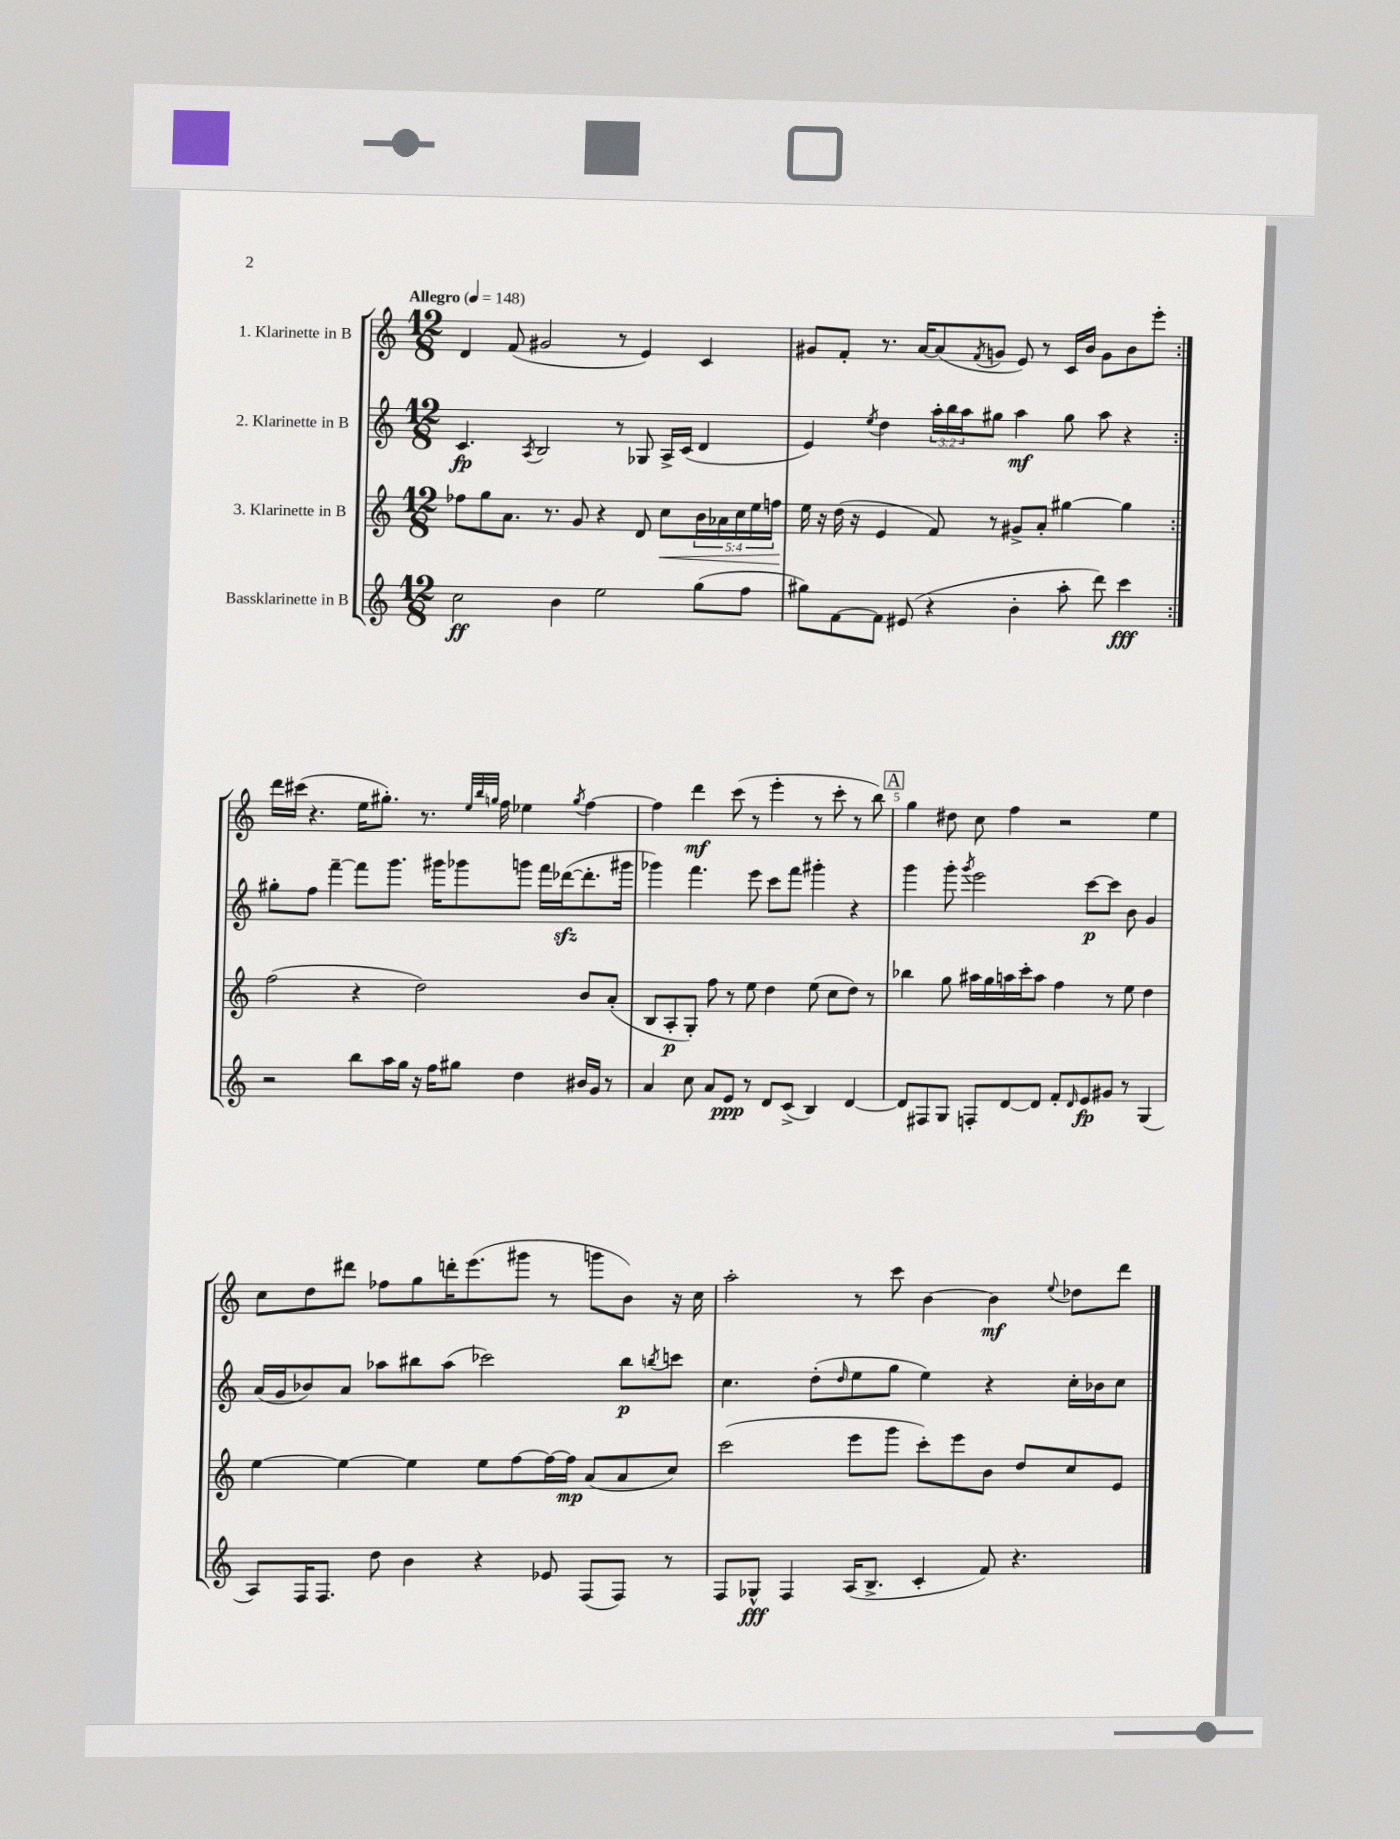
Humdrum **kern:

**kern	**dynam	**kern	**dynam	**kern	**dynam	**kern	**dynam
*part4	*part4	*part3	*part3	*part2	*part2	*part1	*part1
*staff4	*staff4	*staff3	*staff3	*staff2	*staff2	*staff1	*staff1
*I"Bassklarinette in B	*	*I"3. Klarinette in B	*	*I"2. Klarinette in B	*	*I"1. Klarinette in B	*
*clefG2	*	*clefG2	*	*clefG2	*	*clefG2	*
*k[]	*	*k[]	*	*k[]	*	*k[]	*
*M12/8	*	*M12/8	*	*M12/8	*	*M12/8	*
*MM148	*	*MM148	*	*MM148	*	*MM148	*
=1	=1	=1	=1	=1	=1	=1	=1
!	!	!	!	!	!	!LO:TX:a:B:t=Allegro	!
2cc\	ff	8ff-X\L	.	4.c/	fp	4d/	.
.	.	8gg\	.	.	.	.	.
.	.	8.a\J	.	.	.	(8f/	.
.	.	.	.	8qA/	.	.	.
.	.	.	.	2B/	.	2g#X/	.
.	.	8.r	.	.	.	.	.
4b\	.	.	.	.	.	.	.
.	.	8g/	.	.	.	.	.
2ee\	.	4r	.	.	.	.	.
.	.	.	.	8r	.	8r	.
.	.	8d/	.	8G-X/	.	4e/)	.
!	!	!	!LO:HP:b	!	!	!	!
.	.	8cc\L	<	16A^/LL	.	.	.
.	.	.	.	(16c/JJ	.	.	.
(8gg\L	.	20b\L	.	4d/	.	4c/	.
.	.	20a-X\	.	.	.	.	.
.	.	20cc\	.	.	.	.	.
8ff\J	.	.	.	.	.	.	.
.	.	20ee\	.	.	.	.	.
.	.	20ffn\JJ	.	.	.	.	.
.	.	.	[	.	.	.	.
=2	=2	=2	=2	=2	=2	=2	=2
8gg#X\L)	.	16ee\	.	4e/)	.	8g#X/L	.
.	.	16r	.	.	.	.	.
[8f\	.	(16dd\	.	.	.	8f'/J	.
.	.	16r	.	.	.	.	.
.	.	.	.	8qee/	.	.	.
8f\J]	.	4e/	.	4dd\	.	8.r	.
(8e#X/	.	.	.	.	.	.	.
.	.	.	.	.	.	[16a/KL	.
4r	.	8f/)	.	24aa'\LL	.	(8a/]	.
.	.	.	.	24bb\	.	.	.
.	.	.	.	24aa\J	.	.	.
.	.	.	.	.	.	8qf/	.
.	.	8r	.	8gg#X\J	.	8gn/J	.
4b'\	.	8g#X^/L	.	4aa\	mf	8e/)	.
.	.	8a'/J	.	.	.	8r	.
8aa'\	.	[4gg#X\	.	8gg#\	.	16c/LL	.
.	.	.	.	.	.	16b/JJ	.
8ddd\)	.	.	.	8aa\	.	8g\L	.
4ccc\	fff	4gg#\]	.	4r	.	8b\	.
.	.	.	.	.	.	8eee'\J	.
!!LO:LB:g=z
=3:|!	=3:|!	=3:|!	=3:|!	=3:|!	=3:|!	=3:|!	=3:|!
2r	.	(2ff\	.	8gg#X'\L	.	16ddd\LL	.
.	.	.	.	.	.	(16ccc#X\JJ	.
.	.	.	.	8ff\J	.	4.r	.
.	.	.	.	[4fff~\	.	.	.
8bb\L	.	4r	.	8fff\L]	.	16ee\KL	.
.	.	.	.	.	.	8.gg#X'\J)	.
16aa\L	.	.	.	8.ggg\J	.	.	.
16gg\JJ	.	.	.	.	.	.	.
16r	.	2dd\)	.	.	.	8.r	.
16ff\KL	.	.	.	16ggg#X\KL	.	.	.
8gg#X\J	.	.	.	8ggg-X\	.	.	.
.	.	.	.	.	.	32qqee/LLL	.
.	.	.	.	.	.	32qqbb/	.
.	.	.	.	.	.	32qqggn/JJJ	.
.	.	.	.	.	.	16ff\	.
4dd\	.	.	.	8gggn\J	.	4ee-X\	.
.	.	.	.	16fff\LL	.	.	.
.	.	.	.	([16ddd-Xzz\J	.	.	.
.	.	.	.	.	.	8qgg/	.
16b#X/LL	.	8b/L	.	8.ddd-'\]	.	[4ff\	.
16g/JJ	.	.	.	.	.	.	.
8r	.	(8a'/J	.	.	.	.	.
.	.	.	.	16ggg#X\Jk	.	.	.
=4	=4	=4	=4	=4	=4	=4	=4
4a/	.	8B/L	.	4ggg-X\)	.	4ff\]	.
.	.	8A'/	p	.	.	.	.
8cc\	.	8G'/J)	.	4.fff\	.	4ddd\	mf
8a/L	.	8ff\	.	.	.	.	.
8e/J	ppp	8r	.	.	.	(8ccc\	.
8r	.	8ee\	.	8eee\	.	8r	.
8d/L	.	4dd\	.	8ccc\L	.	4eee'\	.
(8c^/J	.	.	.	8fff\J	.	.	.
4B/)	.	(8ee\	.	4ggg#X'\	.	8r	.
.	.	8cc\L	.	.	.	8ccc'\	.
[4d/	.	8dd\J)	.	4r	.	8r	.
.	.	8r	.	.	.	8bb\)	.
!!LO:REH:place=s1:t=A
=5	=5	=5	=5	=5	=5	=5	=5
8d/L]	.	4bb-X\	.	4ggg\	.	4gg\	.
8F#X/	.	.	.	.	.	.	.
8G/J	.	8gg\	.	8ggg'\	.	8dd#X\	.
.	.	.	.	8qggg/	.	.	.
8Fn'/L	.	16aa#X\LL	.	2eee\	.	8cc\	.
.	.	16gg\	.	.	.	.	.
[8d/	.	16aan\	.	.	.	4ff\	.
.	.	16ccc'\J	.	.	.	.	.
8d/J]	.	8aa\J	.	.	.	.	.
8f'/L	.	4ff\	.	.	.	2r	.
16qqd/	.	.	.	.	.	.	.
8e/	fp	.	.	[8ccc\L	p	.	.
8g#X/J	.	8r	.	8ccc\J]	.	.	.
8r	.	8ee\	.	8b\	.	.	.
(4G/	.	4dd\	.	4g/	.	4ee\	.
!!LO:LB:g=z
=6	=6	=6	=6	=6	=6	=6	=6
8A/L)	.	[4ee\	.	(16a/LL	.	8cc\L	.
.	.	.	.	16g/J	.	.	.
16F/K	.	.	.	8b-X/)	.	8dd\	.
8.F/J	.	.	.	.	.	.	.
.	.	4ee\_	.	8a/J	.	8ddd#X\J	.
8dd\	.	.	.	8aa-X\L	.	8ff-X\L	.
4b\	.	4ee\]	.	8bb#X\	.	8gg\	.
.	.	.	.	(8aa-\J	.	16dddn'\K	.
.	.	.	.	.	.	(8.eee\	.
4r	.	8ee\L	.	2ccc-X\)	.	.	.
.	.	[8ff\	.	.	.	8ggg#X\J	.
8e-X/	.	16ff\L_	.	.	.	8r	.
.	.	16ff\JJ]	mp	.	.	.	.
(8F/L	.	(8a/L	.	.	.	8gggn\L	.
8F/J)	.	8a/	.	8bb#\L	p	8b\J)	.
.	.	.	.	8qbbn/	.	.	.
8r	.	8cc/J)	.	8cccn\J	.	16r	.
.	.	.	.	.	.	16cc\	.
=7	=7	=7	=7	=7	=7	=7	=7
8F/L	.	(2ccc\	.	4.cc\	.	2aa'\	.
8G-X^^/J	fff	.	.	.	.	.	.
4F/	.	.	.	.	.	.	.
.	.	.	.	(8dd'\L	.	.	.
.	.	.	.	16qqdd/	.	.	.
(16A/KL	.	8eee\L	.	8ee\	.	8r	.
8.B^/J	.	.	.	.	.	.	.
.	.	8ggg\J	.	8gg\J	.	8ccc\	.
4c'/	.	8ccc'\L)	.	4ee\)	.	[4b\	.
.	.	8eee\	.	.	.	.	.
8f/)	.	8b\J	.	4r	.	4b\]	mf
4.r	.	8dd/L	.	.	.	.	.
.	.	.	.	.	.	8qqee/	.
.	.	8cc/	.	16cc'\LL	.	8dd-X\L	.
.	.	.	.	16b-X\J	.	.	.
.	.	8e/J	.	8cc\J	.	8ddd\J	.
==	==	==	==	==	==	==	==
*-	*-	*-	*-	*-	*-	*-	*-
